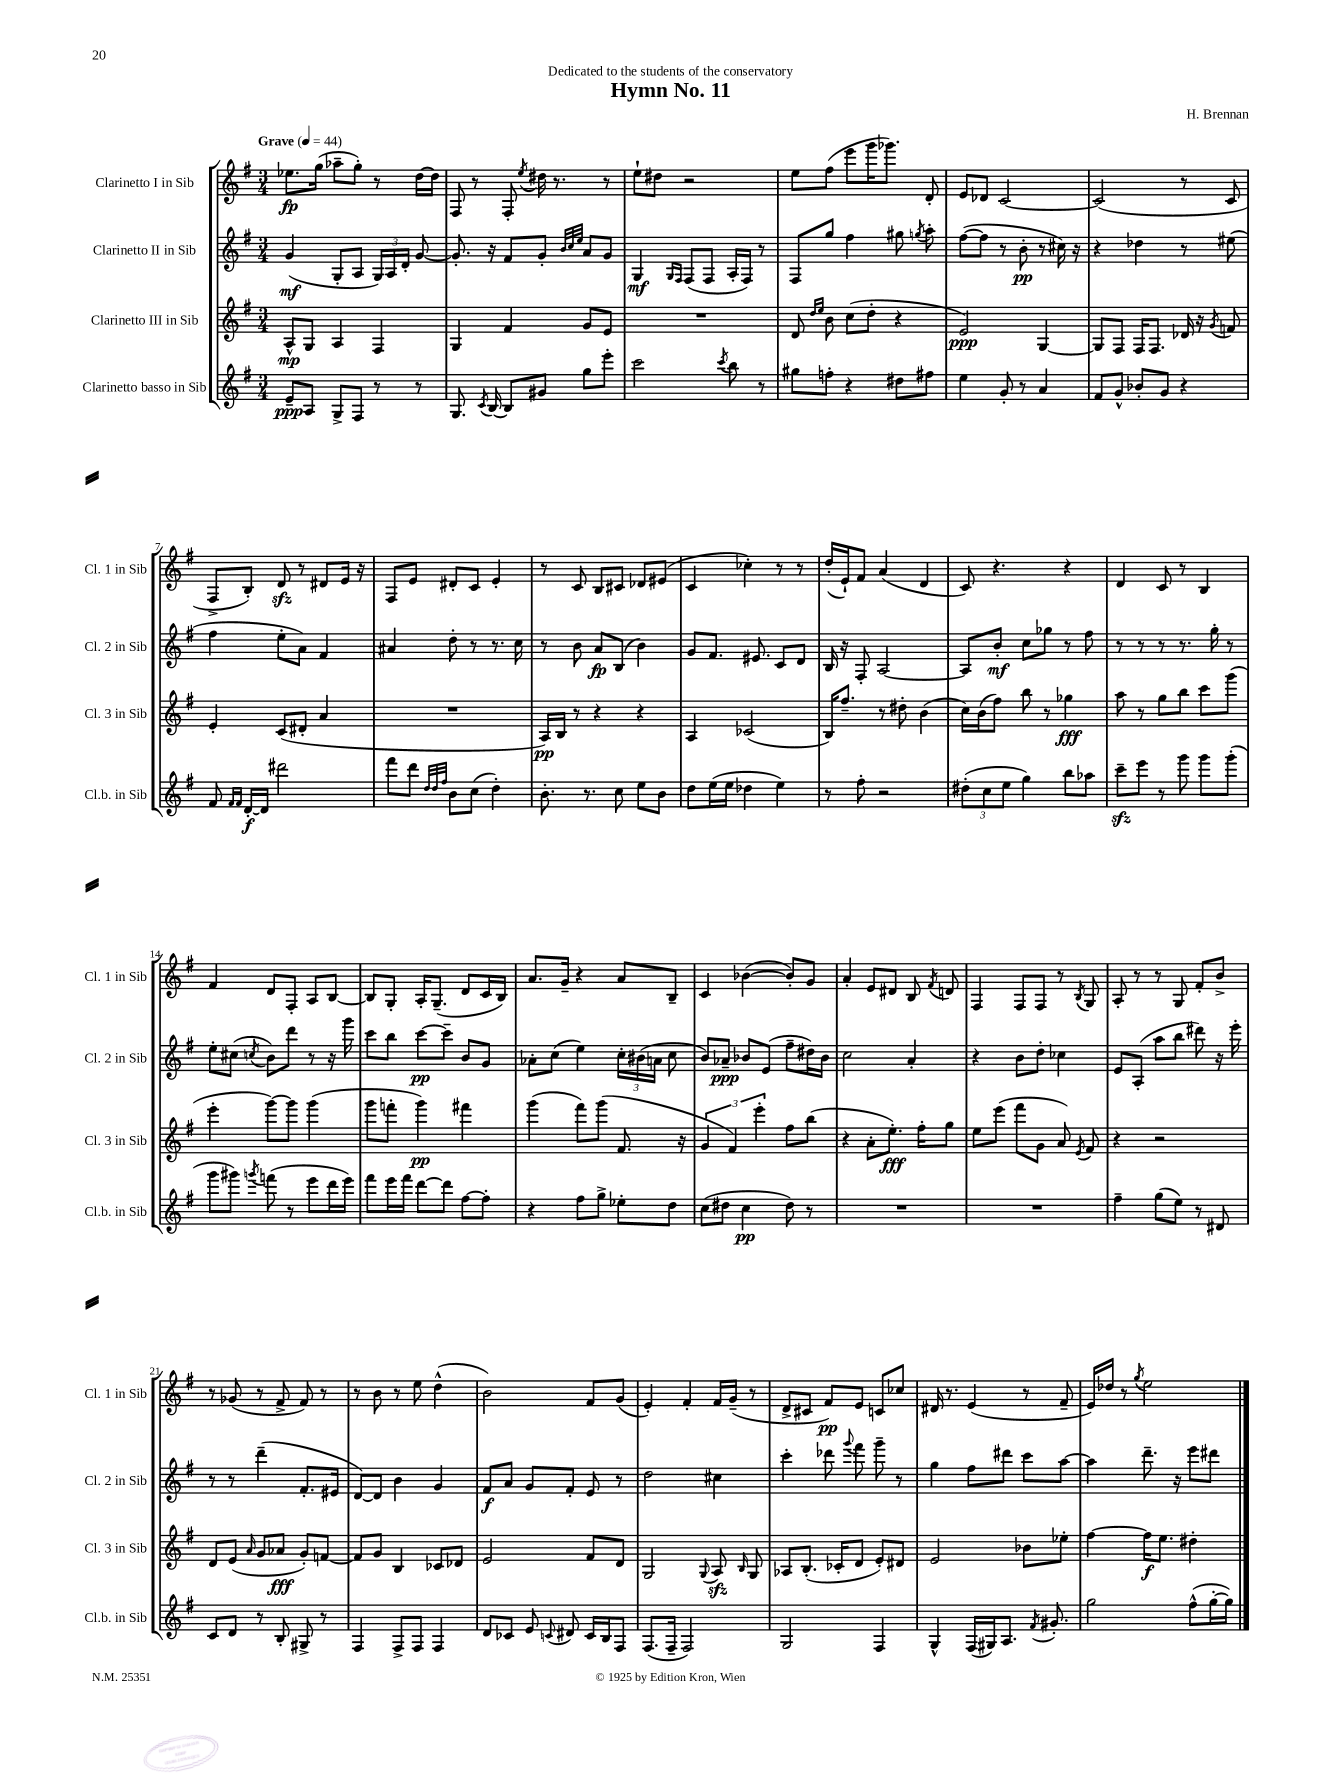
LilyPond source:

\header { title = "Hymn No. 11" composer = "H. Brennan" dedication = "Dedicated to the students of the conservatory" }
<<
\new StaffGroup <<
\new Staff = "s0" \with { instrumentName = "Clarinetto I in Sib" shortInstrumentName = "Cl. 1 in Sib" } {
    \clef treble \key g \major \numericTimeSignature \time 3/4 \tempo "Grave" 4 = 44
    \autoBeamOff ees''8.[\fp g''16]( aes''8[-- g''8]-.) r8 d''16[~ d''16] |
    fis8 r8 fis8-. \acciaccatura { e''8 } dis''16 r8. r8 |
    e''8[-! dis''8] r2 |
    e''8[ fis''8]( e'''8[ g'''16 ges'''8.]) d'8-. |
    e'8[ des'8] c'2~ |
    c'2( r8 c'8 |
    fis8[-> b8]-.) d'8\sfz r8 dis'8[ e'16] r16 |
    fis8[ e'8] dis'8[-. c'8] e'4-. |
    r8 c'8 b8[ cis'8] des'8[ eis'8]( |
    c'4 ces''4-.) r8 r8 |
    d''16[-.( e'16-!) fis'8] a'4( d'4 |
    c'8) r4. r4 |
    d'4 c'8 r8 b4 |
    fis'4 d'8[ fis8]-. a8[ b8]~ |
    b8[ g8]-. a16[-. g8.]--( d'8[ c'16 b16]) |
    a'8.[ g'16]-- r4 a'8[ b8]-- |
    c'4 bes'4~( bes'8[-.) g'8] |
    a'4-. e'8[ dis'8] b8 \acciaccatura { fis'8 } d'8 |
    fis4 fis8[ fis8] r8 \acciaccatura { b8 } g8 |
    a8-. r8 r8 g8 fis'8[-. b'8]-> |
    r8 ges'8( r8 fis'8-> fis'8) r8 |
    r8 b'8 r8 e''8 d''4-^( |
    b'2) fis'8[ g'8]( |
    e'4-.) fis'4-. fis'16[ g'16]--( r8 |
    d'8[-> cis'8] fis'8[\pp) e'8] c'8[ ces''8] |
    dis'16 r8. e'4( r8 fis'8-- |
    e'16[) des''16] r8 \acciaccatura { g''8 } e''2 \bar "|." |
}
\new Staff = "s1" \with { instrumentName = "Clarinetto II in Sib" shortInstrumentName = "Cl. 2 in Sib" } {
    \clef treble \key g \major \numericTimeSignature \time 3/4
    \autoBeamOff g'4\mf( g8[-. a8] \tuplet 3/2 { g16[) a16 d'16]-. } g'8~ |
    g'8.-. r16 fis'8[ g'8]-. \grace { b'32[ c''32 e''32] } a'8[ g'8] |
    g4\mf \grace { g16[ fis16] } fis8[( fis8] a16[-. fis16]) r8 |
    fis8[ g''8] fis''4 gis''8 \acciaccatura { g''8 } a''8-. |
    fis''8[~( fis''8] r8 b'8-.\pp r8 cis''16) r16 |
    r4 des''4 r8 eis''8( |
    fis''4 e''8[-. a'8]) fis'4 |
    ais'4 d''8-. r8 r8. c''16 |
    r8 b'8 a'8[\fp b8]( b'4) |
    g'8[ fis'8.] eis'8. c'8[ d'8] |
    b16 r16 fis8-. a2~ |
    a8[ b'8]-.\mf c''8[ ges''8] r8 fis''8 |
    r8 r8 r8 r8. g''16-. r8 |
    e''8[-. cis''8]( \acciaccatura { c''8 } b'8[) d'''8] r8 r16 g'''16 |
    c'''8[ b''8] c'''8[~\pp c'''8]-- b'8[ g'8] |
    aes'8[-. c''8]( e''4) \tuplet 3/2 { c''16[-. bis'16( a'16] } c''8 |
    b'8[) aes'8]--\ppp bes'8[ e'8]( fis''8[-- dis''16) bes'16] |
    c''2 a'4-. |
    r4 b'8[ d''8]-. ces''4 |
    e'8[ a8]-.( a''8[ b''8] dis'''8) r16 e'''16-. |
    r8 r8 d'''4--( fis'8.[-. eis'16] |
    d'8[~) d'8] b'4 g'4 |
    fis'8[\f a'8] g'8[ fis'8]-. e'8 r8 |
    d''2 cis''4 |
    c'''4-. des'''8 \appoggiatura { g'''8 } fis'''8 g'''8-- r8 |
    g''4 fis''8[ dis'''8] c'''8[ a''8]~ |
    a''4 d'''8.-- r16 e'''8[ dis'''8] \bar "|." |
}
\new Staff = "s2" \with { instrumentName = "Clarinetto III in Sib" shortInstrumentName = "Cl. 3 in Sib" } {
    \clef treble \key g \major \numericTimeSignature \time 3/4
    \autoBeamOff a8[-^\mp g8] a4 fis4 |
    g4 fis'4 g'8[ e'8] |
    R2. |
    d'8 \grace { d''16[ e''16] } b'8 c''8[( d''8]-. r4 |
    e'2\ppp) g4~ |
    g8[ fis8] fis16[ fis8.] des'16 r16 \acciaccatura { g'8 } f'8 |
    e'4-. c'8[( dis'8]-. a'4 |
    R2. |
    a16[\pp) b16] r8 r4 r4 |
    a4 ces'2( |
    b16[) fis''8.]-- r8 dis''8-. b'4( |
    c''16[) b'16( fis''8]) b''8 r8 ges''4\fff |
    a''8 r8 g''8[ b''8] c'''8[ g'''8]( |
    e'''4-. g'''8[~) g'''8] g'''4( |
    g'''8[ f'''8]-. g'''4\pp) fis'''4 |
    g'''4( fis'''8[) g'''8]( fis'8. r16 |
    \tuplet 3/2 { g'4 fis'4) e'''4-. } fis''8[ b''8]( |
    r4 a'8[-. e''8.]-.\fff) fis''16[-. g''8] |
    e''8[ e'''8]( fis'''8[ g'8] a'8) \acciaccatura { e'8 } fis'8 |
    r4 r2 |
    d'8[ e'8]( \grace { a'16 } g'8[ aes'8]\fff g'8[-.) f'8]~ |
    f'8[ g'8] b4 ces'8[ des'8] |
    e'2 fis'8[ d'8] |
    g2 \appoggiatura { g8 } a8\sfz \grace { b16 } g8 |
    aes8[ b8.]-.( ces'16[-. d'8] e'8[-.) dis'8] |
    e'2 bes'8[ ees''8]-. |
    fis''4~ fis''16[\f e''8.] dis''4-. \bar "|." |
}
\new Staff = "s3" \with { instrumentName = "Clarinetto basso in Sib" shortInstrumentName = "Cl.b. in Sib" } {
    \clef treble \key g \major \numericTimeSignature \time 3/4
    \autoBeamOff e'8[--\ppp a8] g8[-> fis8] r8 r8 |
    g8. \acciaccatura { c'8 } b16~ b8[ gis'8] g''8[ e'''8]-. |
    c'''2 \acciaccatura { c'''8 } b''8 r8 |
    gis''8[ f''8]-. r4 dis''8[ fis''8] |
    e''4 g'8-. r8 a'4 |
    fis'8[ g'8]-^ bes'8[-. g'8] r4 |
    fis'8 \grace { fis'16[ fis'16] } d'16[~-.\f d'16] dis'''2 |
    fis'''8[ d'''8] \grace { d''32[ d''32 fis''32] } b'8[ c''8]( d''4-.) |
    b'8.-. r8. c''8 e''8[ b'8] |
    d''8[ e''16( e''16] des''4 e''4) |
    r8 fis''8-. r2 |
    \tuplet 3/2 { dis''8[-.( c''8 e''8] } g''4) b''8[ aes''8] |
    c'''8[--\sfz e'''8] r8 g'''8 g'''8[ g'''8]-.( |
    g'''8[ gis'''8]) \acciaccatura { g'''8 } f'''8( r8 e'''8[ d'''16 e'''16]) |
    fis'''8[ e'''16 fis'''16] d'''8[~ d'''8] fis''8[~ fis''8]-. |
    r4 fis''8[ g''8]-> ees''8[-. d''8] |
    c''8[( dis''8] c''4\pp dis''8) r8 |
    R2. |
    R2. |
    fis''4-- g''8[( e''8]) r8 dis'8 |
    c'8[ d'8] r8 b8-. gis8-> r8 |
    fis4 fis8[-> fis8] fis4 |
    d'8[ ces'8] e'8 \appoggiatura { c'8 } dis'8 c'16[ b16 fis8] |
    fis8.[( fis16]-- fis2) |
    g2 fis4 |
    g4-^ fis16[( gis16) a8.] \acciaccatura { fis'8 } gis'8.-. |
    g''2 fis''8[-^( g''16~-. g''16]) \bar "|." |
}
>>
>>
